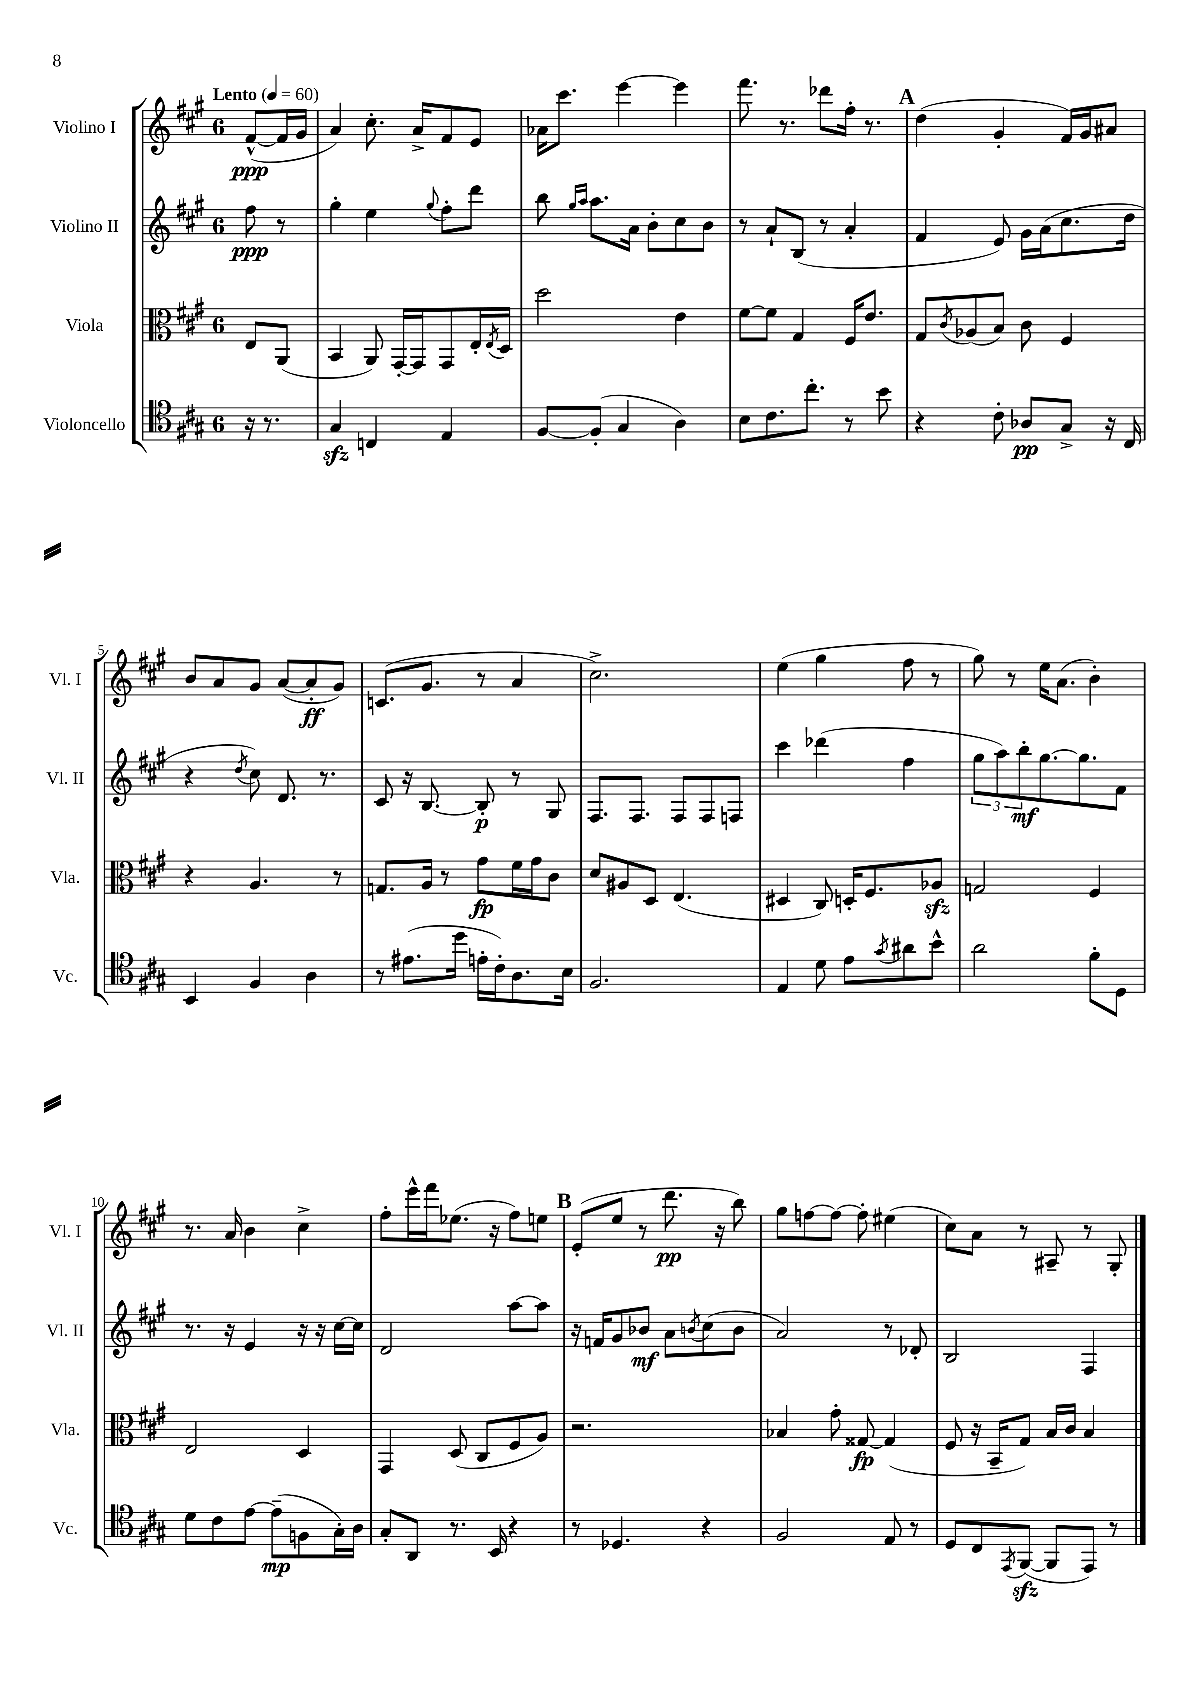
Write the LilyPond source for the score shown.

<<
\new StaffGroup <<
\new Staff = "s0" \with { instrumentName = "Violino I" shortInstrumentName = "Vl. I" } {
    \clef treble \key a \major \once \override Staff.TimeSignature.style = #'single-digit \time 6/8 \partial 4 \tempo "Lento" 4 = 60
    fis'8~-^\ppp( fis'16 gis'16 |
    a'4) cis''8.-. a'16-> fis'8 e'8 |
    aes'16 cis'''8. e'''4~ e'''4 |
    fis'''8. r8. des'''8 fis''16-. r8. |
    \mark \markup { \bold "A" } d''4( gis'4-. fis'16) gis'16 ais'8 |
    b'8 a'8 gis'8 a'8~( a'8-.\ff gis'8) |
    c'8.( gis'8. r8 a'4 |
    cis''2.->) |
    e''4( gis''4 fis''8 r8 |
    gis''8) r8 e''16 a'8.( b'4-.) |
    r8. a'16 b'4 cis''4-> |
    fis''8-. e'''16-^ fis'''16 ees''8.( r16 fis''8) e''8 |
    \mark \markup { \bold "B" } e'8-.( e''8 r8 d'''8.\pp r16 b''8) |
    gis''8 f''8~ f''8~ f''8-. eis''4( |
    cis''8) a'8 r8 ais8-- r8 gis8-. \bar "|." |
}
\new Staff = "s1" \with { instrumentName = "Violino II" shortInstrumentName = "Vl. II" } {
    \clef treble \key a \major \once \override Staff.TimeSignature.style = #'single-digit \time 6/8 \partial 4
    fis''8\ppp r8 |
    gis''4-. e''4 \appoggiatura { gis''8 } fis''8-. d'''8 |
    b''8 \grace { gis''16 a''16 } a''8. a'16 b'8-. cis''8 b'8 |
    r8 a'8-! b8( r8 a'4-. |
    \mark \markup { \bold "A" } fis'4 e'8) gis'16 a'16( cis''8. d''16 |
    r4 \acciaccatura { d''8 } cis''8) d'8. r8. |
    cis'8 r16 b8.~ b8-.\p r8 gis8 |
    fis8. fis8. fis8 fis8 f8 |
    cis'''4 des'''4( fis''4 |
    \tuplet 3/2 { gis''8 a''8) b''8-.\mf } gis''8.~ gis''8. fis'8 |
    r8. r16 e'4 r16 r16 cis''16~ cis''16 |
    d'2 a''8~ a''8 |
    \mark \markup { \bold "B" } r16 f'16 gis'8 bes'8\mf a'8 \acciaccatura { b'8 } cis''8( b'8 |
    a'2) r8 des'8-. |
    b2 fis4 \bar "|." |
}
\new Staff = "s2" \with { instrumentName = "Viola" shortInstrumentName = "Vla." } {
    \clef alto \key a \major \once \override Staff.TimeSignature.style = #'single-digit \time 6/8 \partial 4
    e8 a,8( |
    b,4 a,8) gis,16~-. gis,16 gis,8 e16-. \acciaccatura { e8 } d16 |
    d''2 e'4 |
    fis'8~ fis'8 gis4 fis16 e'8. |
    \mark \markup { \bold "A" } gis8 \acciaccatura { cis'8 } aes8( b8) cis'8 fis4 |
    r4 a4. r8 |
    g8. a16 r8 gis'8\fp fis'16 gis'16 cis'8 |
    d'8 ais8 d8 e4.( |
    dis4 cis8) d16-. fis8. aes8\sfz |
    g2 fis4 |
    e2 d4 |
    gis,4 d8( cis8 fis8 a8) |
    \mark \markup { \bold "B" } r2. |
    bes4 gis'8-. gisis8~\fp gisis4( |
    fis8 r16 b,16-- gis8) b16 cis'16 b4 \bar "|." |
}
\new Staff = "s3" \with { instrumentName = "Violoncello" shortInstrumentName = "Vc." } {
    \clef tenor \key a \major \once \override Staff.TimeSignature.style = #'single-digit \time 6/8 \partial 4
    r16 r8. |
    gis4\sfz c4 e4 |
    fis8~ fis8-.( gis4 a4) |
    b8 cis'8. cis''8.-. r8 b'8 |
    \mark \markup { \bold "A" } r4 cis'8-. aes8\pp gis8-> r16 cis16 |
    b,4 fis4 a4 |
    r8 eis'8.( d''16 e'16-. cis'16-.) a8. b16 |
    fis2. |
    e4 d'8 e'8 \acciaccatura { gis'8 } ais'8 b'8-^ |
    a'2 fis'8-. d8 |
    d'8 cis'8 e'8~ e'8--\mp( f8 gis16-.) a16 |
    gis8-. a,8 r8. b,16 r4 |
    \mark \markup { \bold "B" } r8 des4. r4 |
    fis2 e8 r8 |
    d8 cis8 \acciaccatura { e,8 } fis,8~\sfz( fis,8 e,8) r8 \bar "|." |
}
>>
>>
